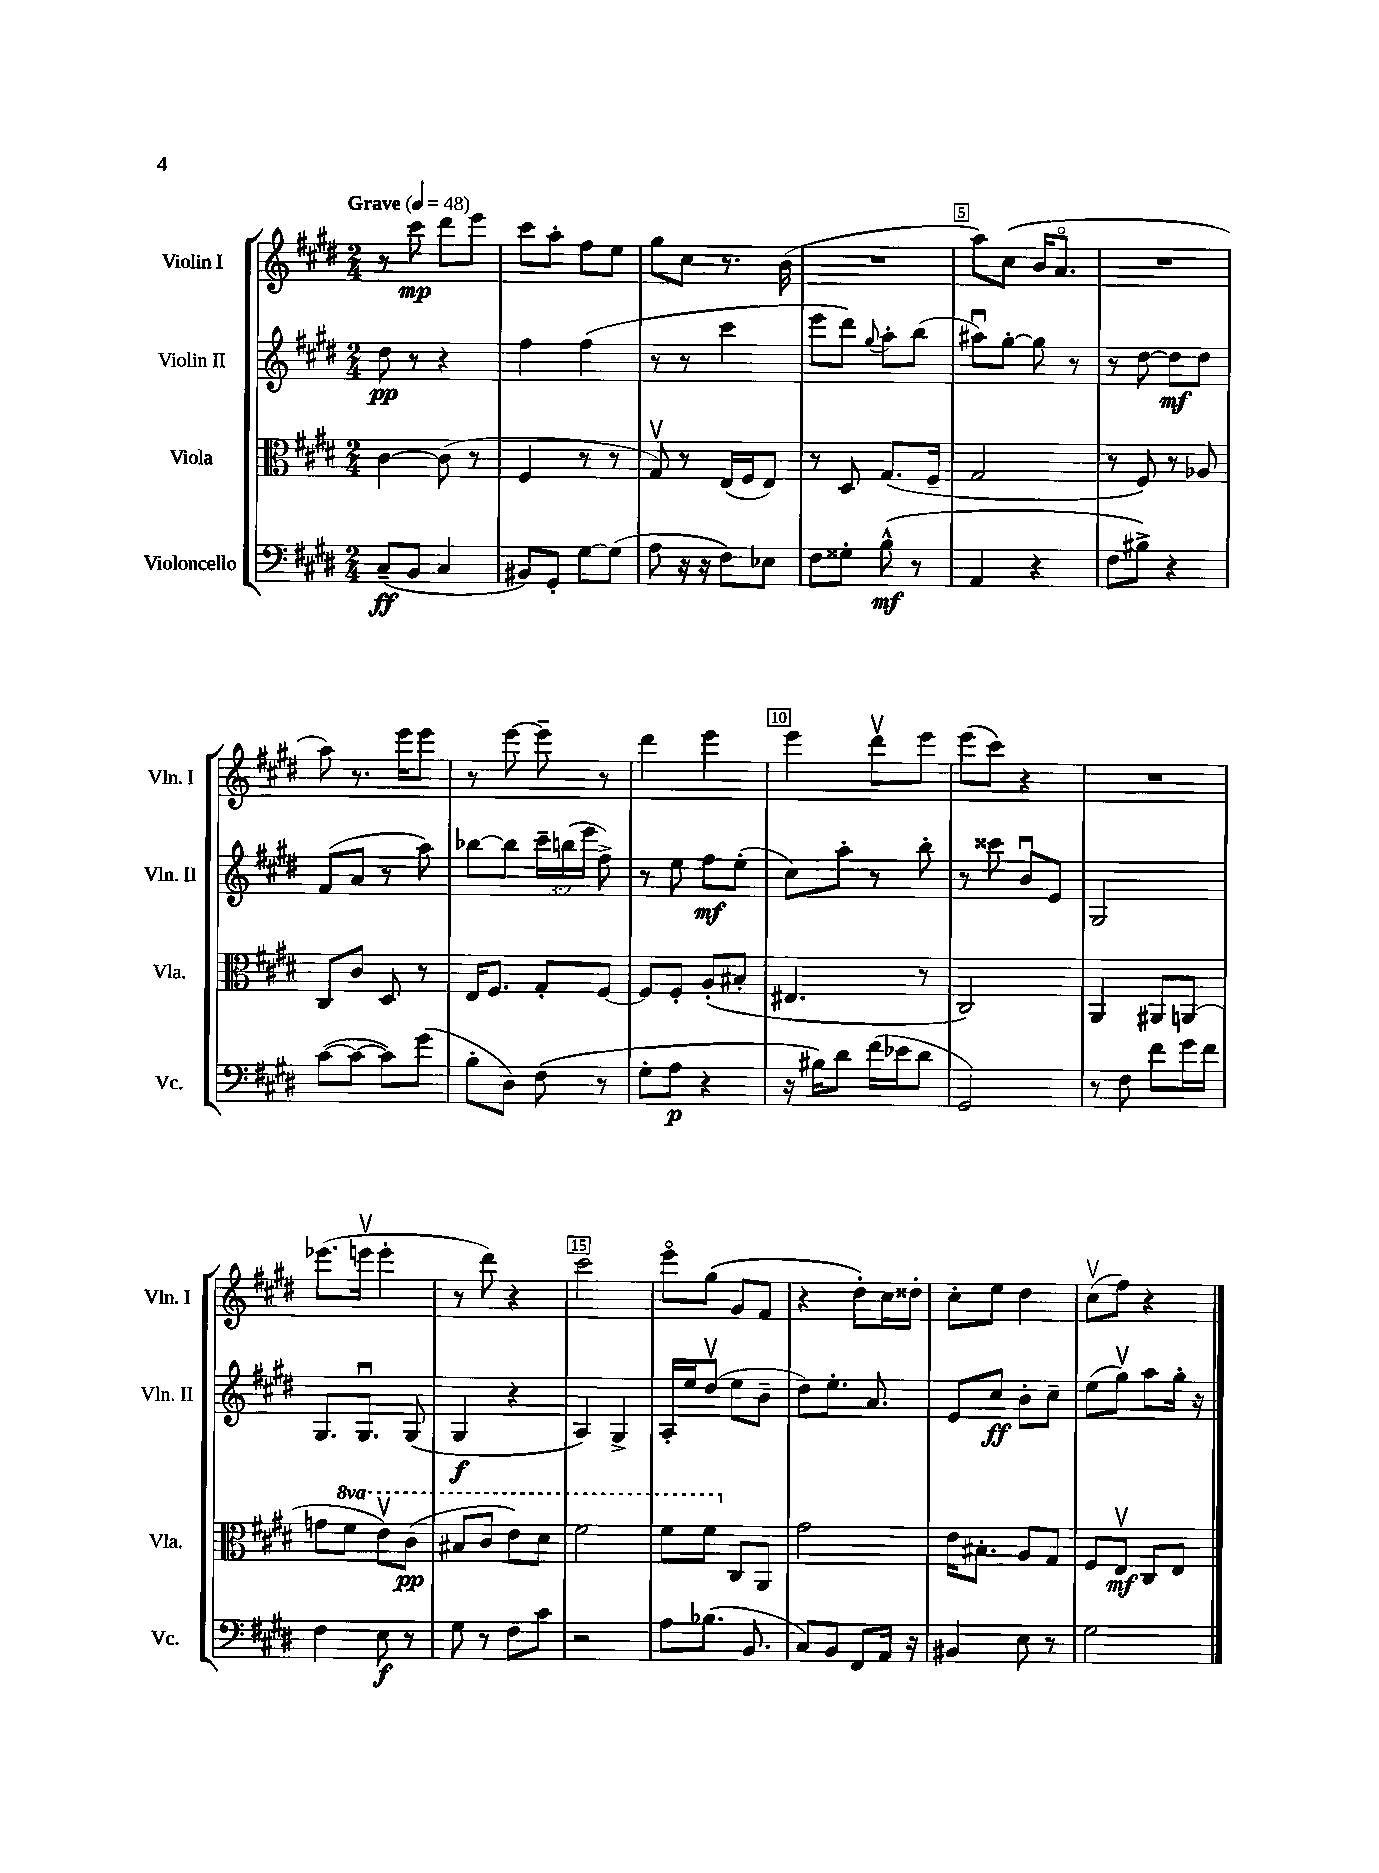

**kern	**kern	**kern	**kern
*staff4	*staff3	*staff2	*staff1
*clefF4	*clefC3	*clefG2	*clefG2
*k[f#c#g#d#]	*k[f#c#g#d#]	*k[f#c#g#d#]	*k[f#c#g#d#]
*M2/4	*M2/4	*M2/4	*M2/4
*MM48	*MM48	*MM48	*MM48
(8C#~	[4c#	8dd#	8r
8BB	.	8r	8ccc#
4C#	(8c#]	4r	8ddd#
.	8r	.	8eee
=	=	=	=
8BB#)	4F#	4ff#	8ccc#
8GG#'	.	.	8aa'
[8G#	8r	(4ff#	8ff#
(8G#]	8r	.	8ee
=	=	=	=
8A	8G#v)	8r	8gg#
16r	8r	8r	8cc#
16r	.	.	.
8F#)	(16E	4ccc#	8.r
.	16F#	.	.
8E-	8E)	.	.
.	.	.	(16b
=	=	=	=
8F#	8r	8eee	2r
8G##'	8D#	8ddd#)	.
.	.	8qqgg#	.
(8B^^	(8.G#	8aa'	.
8r	.	(8bb	.
.	16F#~	.	.
=	=	=	=
4AA	2G#	8aa#u)	8aa)
.	.	[8gg#'	(8cc#
4r	.	8gg#]	16b
.	.	.	8.ao
.	.	8r	.
=	=	=	=
8F#	8r	8r	2r
8B#^)	8F#)	[8dd#	.
4r	8r	8dd#]	.
.	8A-	8dd#	.
=	=	=	=
([8c#	8C#	(8f#	8aa)
8c#_	8c#	8a	8.r
8c#])	8D#	8r	.
.	.	.	16eee
(8g#	8r	8aa)	8eee
=	=	=	=
8B'	16E	[8bb-	8r
.	8.F#	.	.
8D#)	.	8bb-]	[8eee
(8F#	8G#'	24ccc#~	8eee~]
.	.	(24bb	.
.	.	24eee	.
8r	[8F#	8ff#^)	8r
=	=	=	=
8G#'	8F#]	8r	4ddd#
8A	8F#'	8ee	.
4r	(8A'	8ff#	4eee
.	8B#'	(8ee'	.
=	=	=	=
16r	4.E#	8cc#)	4eee
16B#)	.	.	.
8d#	.	8aa'	.
(16f#	.	8r	8ddd#v
16e-	.	.	.
8d#	8r	8bb'	8eee
=	=	=	=
2GG#)	2C#)	8r	(8eee
.	.	8ccc##	8ccc#)
.	.	8bu	4r
.	.	8e	.
=	=	=	=
8r	4AA	2G#	2r
8F#	.	.	.
8f#	8AA#	.	.
16g#	(8AA	.	.
16f#	.	.	.
=	=	=	=
4F#	8g	8.G#	(8.eee-
.	8ff#	.	.
.	.	8.G#u	16eeev
8E	8eev)	.	4eee'
8r	(8cc#	(8G#	.
=	=	=	=
8G#	8b#	4G#	8r
8r	8cc#	.	8ddd#)
8F#	8ee)	4r	4r
8c#	8dd#	.	.
=	=	=	=
2r	2ff#	4A)	2ccc#
.	.	4G#^	.
=	=	=	=
8A	8ff#	16A'	8eeeo
.	.	16ee	.
(8.B-	8ff#	(8dd#v	(8gg#
.	8C#	8ee	8g#
8.BB	.	.	.
.	8AA	8b~	8f#
=	=	=	=
8C#)	2g#	8dd#)	4r
8BB	.	8.ee'	.
8FF#	.	.	8dd#')
.	.	8.a	.
16AA	.	.	16cc#
16r	.	.	16dd##'
=	=	=	=
4BB#	16e	8e	8cc#'
.	8.B#'	.	.
.	.	8cc#	8ee
8E	8A	8b'	4dd#
8r	8G#	8cc#~	.
=	=	=	=
2G#	8F#	(8ee	(8cc#v
.	8Ev	8gg#v)	8ff#)
.	8C#	8aa	4r
.	8E	16gg#'	.
.	.	16r	.
==	==	==	==
*-	*-	*-	*-
